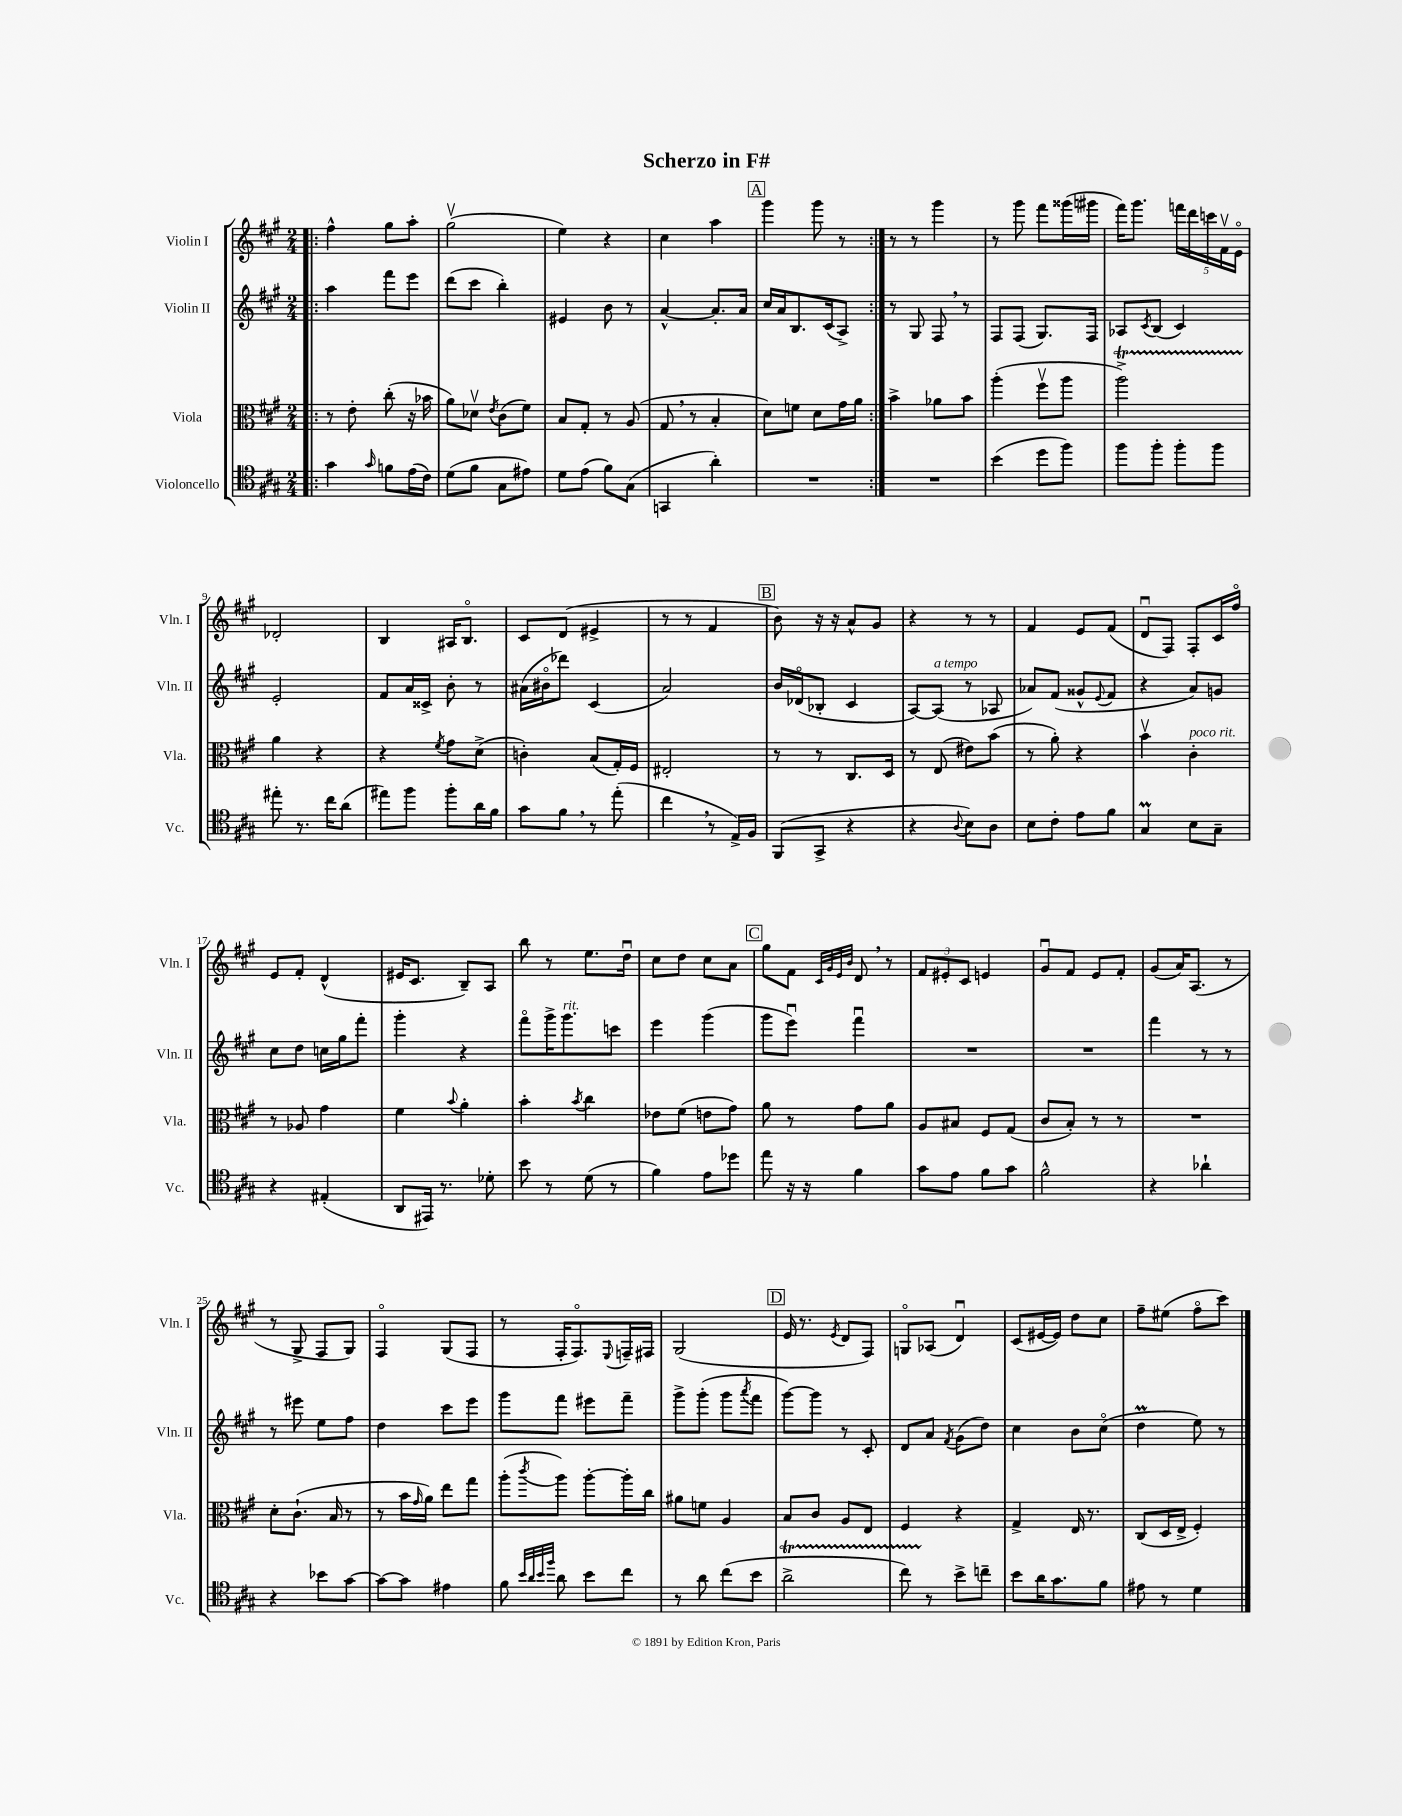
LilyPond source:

\header { title = "Scherzo in F#" }
<<
\new StaffGroup <<
\new Staff = "s0" \with { instrumentName = "Violin I" shortInstrumentName = "Vln. I" } {
    \clef treble \key a \major \numericTimeSignature \time 2/4
    \repeat volta 2 { \bar ".|:" fis''4-^ gis''8 a''8-. |
    gis''2\upbow( |
    e''4) r4 |
    cis''4 a''4 |
    \mark \markup { \box "A" } gis'''4 gis'''8 r8 | }
    r8 r8 gis'''4 |
    r8 gis'''8 fis'''8 gisis'''16( gis'''16 |
    fis'''16) gis'''8. \tuplet 5/4 { f'''16 d'''16 c'''16 fis'16\upbow e'16\flageolet } |
    des'2-. |
    b4 ais16 b8.\flageolet |
    cis'8 d'8( eis'4-> |
    r8 r8 fis'4 |
    \mark \markup { \box "B" } b'8) r16 r16 a'8-^ gis'8 |
    r4 r8 r8 |
    fis'4 e'8 fis'8( |
    d'8\downbow fis8) fis8-. cis'16 fis''16\flageolet |
    e'8 fis'8-. d'4-^( |
    eis'16 cis'8. b8--) a8 |
    b''8 r8 e''8. d''16\downbow |
    cis''8 d''8 cis''8 a'8 |
    \mark \markup { \box "C" } gis''8 fis'8 \grace { cis'32 gis'32 e'32 b'32 } d'8 \breathe r8 |
    \tuplet 3/2 { fis'8 eis'8-. cis'8 } e'4 |
    gis'8\downbow fis'8 e'8 fis'8-. |
    gis'8( a'16) a8.( r8 |
    r8 gis8-> fis8 gis8) |
    fis4\flageolet gis8( fis8 |
    r8 fis16-. fis8.\flageolet) \appoggiatura { e8 } f16-- fis16 |
    gis2( |
    \mark \markup { \box "D" } e'16 r8. \acciaccatura { e'8 } d'8 fis8) |
    g8\flageolet aes8( d'4\downbow) |
    cis'8( eis'16~ eis'16) d''8 cis''8 |
    fis''8-- eis''8( fis''8\flageolet cis'''8) \bar "|." |
}
\new Staff = "s1" \with { instrumentName = "Violin II" shortInstrumentName = "Vln. II" } {
    \clef treble \key a \major \numericTimeSignature \time 2/4
    \repeat volta 2 { \bar ".|:" a''4 fis'''8 e'''8 |
    d'''8( cis'''8 b''4-.) |
    eis'4 b'8 r8 |
    a'4~-^ a'8.-. a'16 |
    \mark \markup { \box "A" } cis''16 a'16 b8. cis'16( a8->) | }
    r8 gis8 fis8 \breathe r8 |
    fis8 fis8( gis8.) fis16 |
    aes8 \acciaccatura { cis'8 } b8( cis'4) |
    e'2-. |
    fis'8 a'16 cisis'16-> b'8-. r8 |
    ais'16( bis'16\flageolet des'''8) cis'4( |
    a'2) |
    \mark \markup { \box "B" } b'16 des'16\flageolet( bes8-. cis'4 |
    a8~) a8^\markup { \italic "a tempo" }( r8 aes8 |
    aes'8) fis'8( gisis'8-^ \appoggiatura { e'8 } fis'8 |
    r4 a'8) g'8 |
    cis''8 d''8 c''16 gis''16 fis'''8-. |
    gis'''4-. r4 |
    fis'''8\flageolet gis'''16-> gis'''8.^\markup { \italic "rit." } c'''8 |
    e'''4 gis'''4( |
    \mark \markup { \box "C" } gis'''8 e'''8\downbow) fis'''4\downbow |
    R2 |
    R2 |
    fis'''4 r8 r8 |
    r8 eis'''8 e''8 fis''8 |
    d''4 cis'''8 e'''8 |
    gis'''8 fis'''8 eis'''8 fis'''8-- |
    gis'''8-> gis'''8-.( gis'''8 \acciaccatura { a'''8 } fis'''8 |
    \mark \markup { \box "D" } gis'''8~) gis'''8 r8 cis'8-. |
    d'8 a'8 \acciaccatura { fis'8 } gis'8( d''8) |
    cis''4 b'8 cis''8\flageolet( |
    d''4\prall e''8) r8 \bar "|." |
}
\new Staff = "s2" \with { instrumentName = "Viola" shortInstrumentName = "Vla." } {
    \clef alto \key a \major \numericTimeSignature \time 2/4
    \repeat volta 2 { \bar ".|:" r8 e'8-. cis''8-.( r16 bes'16 |
    a'8) des'8\upbow \acciaccatura { e'8 } cis'8( fis'8) |
    b8 gis8-. r8 a8( |
    gis8 \breathe r8 b4-. |
    \mark \markup { \box "A" } d'8) f'8 d'8 gis'16 a'16 | }
    b'4-> aes'8 b'8 |
    a''4-.( fis''8\upbow a''8 |
    a''2->\startTrillSpan) |
    a'4\stopTrillSpan r4 |
    r4 \acciaccatura { fis'8 } gis'8 d'8->( |
    c'4-.) b8( gis16-.) fis16 |
    eis2-. |
    \mark \markup { \box "B" } r8 r8 cis8. d16 |
    r8 e8( eis'8) b'8( |
    r8 a'8-.) r4 |
    b'4\upbow cis'4-.^\markup { \italic "poco rit." } |
    r8 aes8 gis'4 |
    fis'4 \appoggiatura { b'8 } a'4-. |
    b'4-. \acciaccatura { b'8 } cis''4 |
    ees'8 fis'8( e'8 gis'8) |
    \mark \markup { \box "C" } a'8 r8 gis'8 a'8 |
    a8 bis8 fis8 gis8( |
    cis'8 b8-.) r8 r8 |
    R2 |
    d'8-. cis'8.-!( b16 r8 |
    r8 b'16 \grace { gis'16 } a'16) e''8 gis''8 |
    a''8-.( \acciaccatura { cis'''8 } a''8) a''8~-. a''16-. cis''16 |
    ais'8 f'8 a4 |
    \mark \markup { \box "D" } b8 cis'8 a8 e8 |
    fis4 r4 |
    gis4-> e16 r8. |
    cis8( d16 e16-> fis4-.) \bar "|." |
}
\new Staff = "s3" \with { instrumentName = "Violoncello" shortInstrumentName = "Vc." } {
    \clef tenor \key a \major \numericTimeSignature \time 2/4
    \repeat volta 2 { \bar ".|:" gis'4 \grace { gis'16 } f'8 e'16( cis'16) |
    d'8( fis'8 gis8 eis'8) |
    d'8 e'8( fis'8) gis8( |
    g,4 a'4-.) |
    \mark \markup { \box "A" } R2 | }
    R2 |
    b'4( d''8 fis''8) |
    fis''8 fis''8-. fis''8-. fis''8 |
    eis''8-. r8. cis''16 a'8( |
    eis''8) fis''8 fis''8-. a'16 fis'16 |
    gis'8 fis'8 \breathe r8 e''8-.( |
    cis''4 \breathe r8 e16->) fis16 |
    \mark \markup { \box "B" } fis,8( gis,8-> r4 |
    r4 \appoggiatura { a8 } b8) a8 |
    b8 cis'8-. e'8 fis'8 |
    gis4\prall b8 gis8-- |
    r4 eis4-.( |
    a,8 eis,16) r8. des'8-. |
    b'8 r8 d'8( r8 |
    fis'4) e'8 des''8 |
    \mark \markup { \box "C" } e''8 r16 r16 fis'4 |
    gis'8 e'8 fis'8 gis'8 |
    fis'2-^ |
    r4 aes'4-! |
    r4 bes'8 gis'8~ |
    gis'8~ gis'8 eis'4 |
    fis'8 \grace { b'32 a'32 b'32 fis''32 } a'8 b'8 cis''8 |
    r8 a'8 cis''8( b'8 |
    \mark \markup { \box "D" } a'2->\startTrillSpan |
    cis''8) r8\stopTrillSpan b'8-> c''8-- |
    b'8 a'16 gis'8. fis'8 |
    eis'8 r8 d'4 \bar "|." |
}
>>
>>
